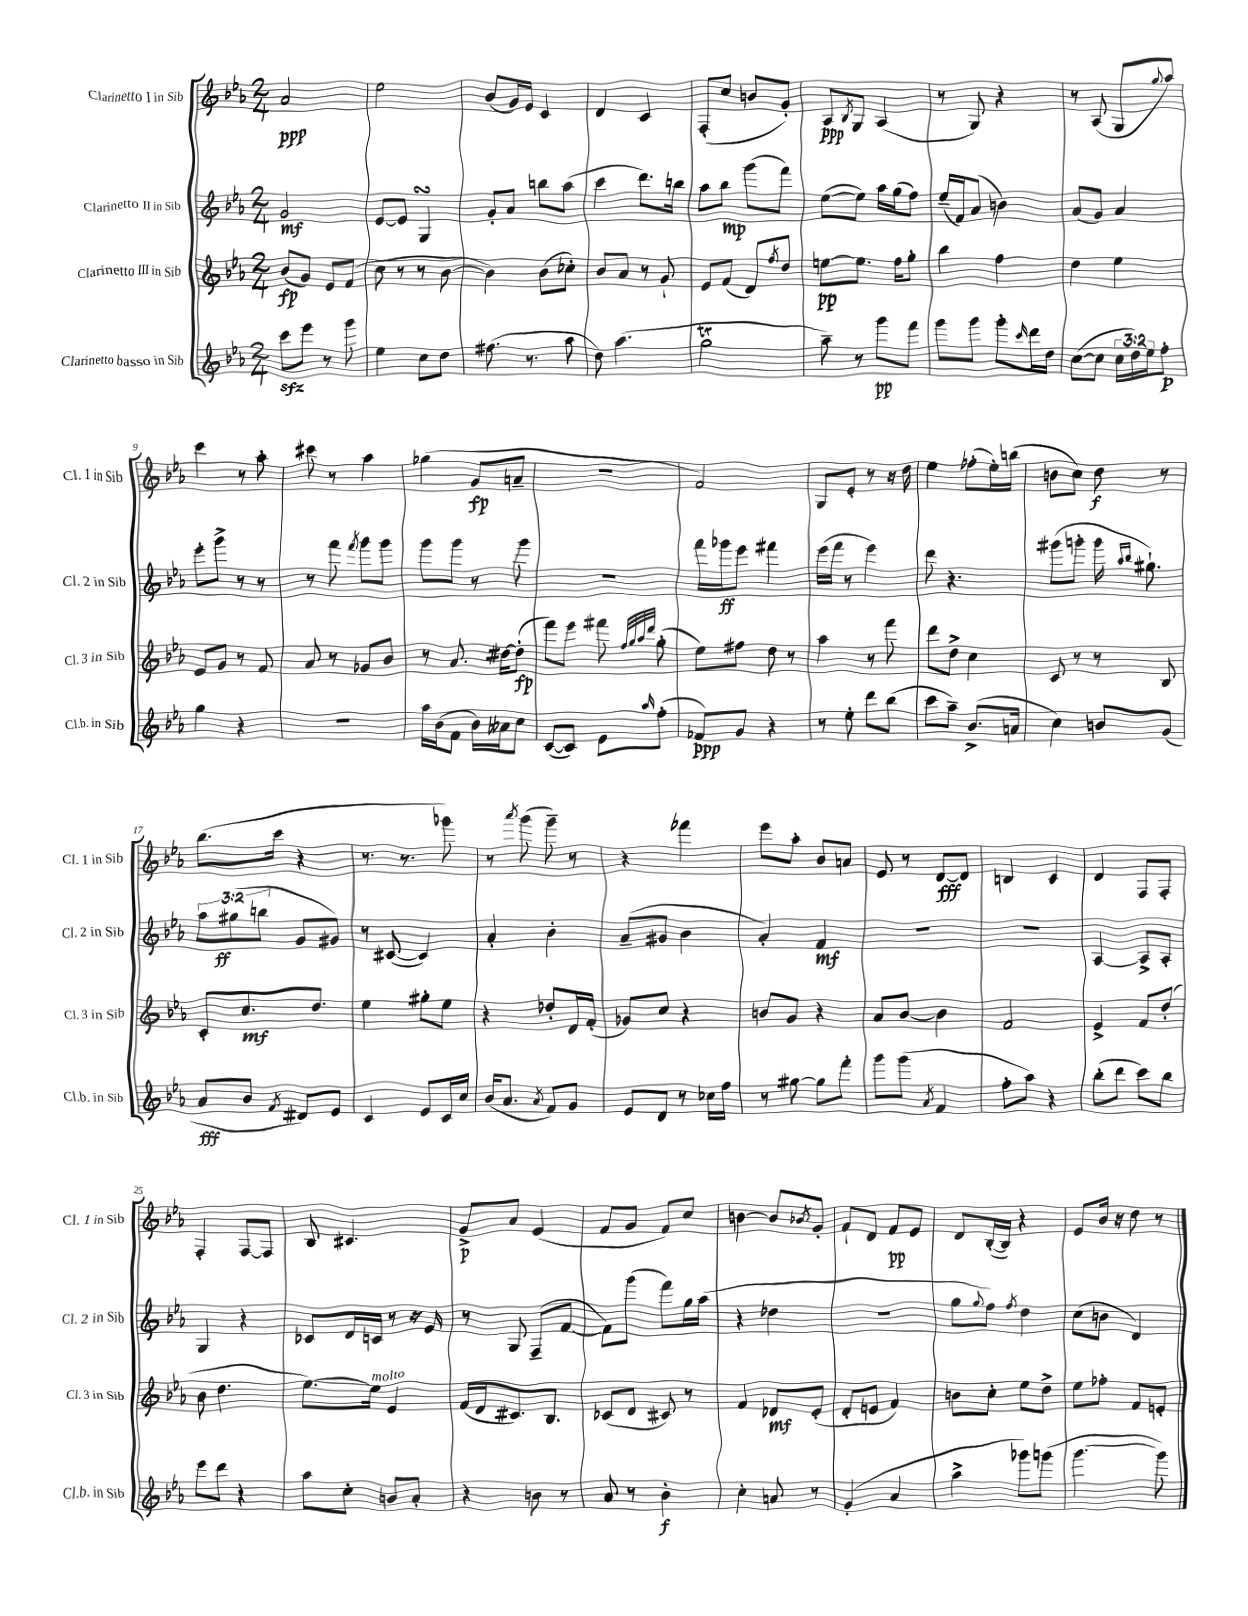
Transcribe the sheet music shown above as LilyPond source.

<<
\new StaffGroup <<
\new Staff = "s0" \with { instrumentName = "Clarinetto I in Sib" shortInstrumentName = "Cl. 1 in Sib" } {
    \clef treble \key ees \major \numericTimeSignature \time 2/4
    aes'2\ppp |
    ees''2 |
    bes'8( g'16) ees'16 c'4 |
    d'4 c'4 |
    f8-.( c''8 b'8 g'8-.) |
    aes8\ppp \acciaccatura { bes8 } g8 aes4( |
    r8 g8) r4 |
    r8 aes8( g8 \appoggiatura { g''8 } aes''8) |
    c'''4 r8 aes''8-. |
    cis'''8 r8 aes''4 |
    ges''4( g'8\fp a'8-- |
    R2 |
    f'2) |
    g8 ees'8-. r8 r16 d''16 |
    ees''4 fes''8-.( ees''16-.) b''16( |
    b'8 c''8) d''8\f r8 |
    bes''8.( c'''16 r4 |
    r8. r8. ges'''8) |
    r8 \acciaccatura { aes'''8 } g'''8( g'''8--) r8 |
    r4 fes'''4 |
    ees'''8 aes''8-. bes'8 a'8 |
    ees'8 r8 d'8~\fff d'8 |
    b4 c'4 |
    d'4 f8 f8-. |
    f4-. f8~ f8 |
    bes8 cis'4. |
    g'8->\p aes'8 ees'4( |
    f'8 g'8 f'8) c''8 |
    b'4~ b'8 \acciaccatura { bes'8 } g'8-. |
    f'8-! d'8 f'8\pp ees'8 |
    d'8 bes16~-.( bes16) r4 |
    ees'8 bes'16 r16 d''8 r8 \bar "|." |
}
\new Staff = "s1" \with { instrumentName = "Clarinetto II in Sib" shortInstrumentName = "Cl. 2 in Sib" } {
    \clef treble \key ees \major \numericTimeSignature \time 2/4 \override Staff.TupletNumber.text = #tuplet-number::calc-fraction-text
    g'2\mf |
    ees'8~ ees'8 g4\turn |
    g'8-. aes'8 b''8 aes''8( |
    c'''4 d'''8.) b''16 |
    aes''8 bes''8\mp g'''8( f'''8) |
    ees''8~( ees''8) aes''16 g''16( f''8) |
    ees''16--( f'16) aes'8( b'4) |
    aes'8( g'8) aes'4 |
    ees'''8-. g'''8-> r8 r8 |
    r8 f'''8 \acciaccatura { f'''8 } g'''8 g'''8 |
    g'''8 g'''8 r8 g'''8 |
    R2 |
    f'''16 ges'''16\ff ees'''8 fis'''4 |
    ees'''16( f'''16 r8 ees'''4) |
    d'''8 r4. |
    gis'''8( g'''8-. g'''16 \grace { aes''16 bes''16 } gis''8.-!) |
    \tuplet 3/2 { aes''8 gis''8\ff( b''8 } g'8 gis'8) |
    r8 cis'8~( cis'4) |
    aes'4-. bes'4-. |
    aes'8--( gis'8 bes'4 |
    aes'4-.) f'4\mf |
    R2 |
    R2 |
    aes4~ aes8-> aes8-. |
    g4 r4 |
    ces'8 d'16 c'16 r8 r16 ees'16 |
    r8 g8 f8--( f'8~ |
    f'8) g'''8( f'''8) g''16 aes''16( |
    r4 des''4 |
    R2 |
    g''8 \appoggiatura { g''8 } f''8) \acciaccatura { f''8 } d''4 |
    c''8( b'8 d'4) \bar "|." |
}
\new Staff = "s2" \with { instrumentName = "Clarinetto III in Sib" shortInstrumentName = "Cl. 3 in Sib" } {
    \clef treble \key ees \major \numericTimeSignature \time 2/4
    bes'8\fp( g'8) ees'8 f'8( |
    c''8 r8 r8 bes'8~ |
    bes'4) bes'8( ces''8-.) |
    bes'8 aes'8 r8 g'8-! |
    ees'8 f'8( d'8) \acciaccatura { f''8 } d''8 |
    e''8~\pp e''8. f''16 g''8-. |
    bes''4 f''4 |
    d''4 ees''4 |
    ees'8 g'8 r8 f'8 |
    aes'8 r8 ges'8 bes'8 |
    r8 aes'8. dis''16~ dis''8-.\fp( |
    f'''8) ees'''8 fis'''8 \grace { f''32 g''32 aes''32 d'''32 } g''8-.( |
    ees''8) fis''8 d''8 r8 |
    aes''4 r8 f'''8 |
    d'''8 d''8-> c''4 |
    c'8 r8 r8 bes8 |
    c'8-. c''8.\mf d''8. |
    ees''4 gis''8-. ees''8 |
    r4 des''8-. d'16 f'16-.( |
    ges'8) c''8 r4 |
    b'8 g'8 r4 |
    aes'8 bes'8~ bes'4 |
    f'2 |
    ees'4-> f'8 d''8-.( |
    bes'8 d''4. |
    ees''8.~) ees''16^\markup { \italic "molto" } ees'4 |
    f'16( d'16 cis'8.) bes8. |
    ces'8( d'8 cis'8) r8 |
    f'4 des'8\mf ees'8-.( |
    d'8-. e'8 f'4) |
    b'8 c''8-. ees''8 d''8-> |
    ees''8 fes''8-. f'8 e'8-. \bar "|." |
}
\new Staff = "s3" \with { instrumentName = "Clarinetto basso in Sib" shortInstrumentName = "Cl.b. in Sib" } {
    \clef treble \key ees \major \numericTimeSignature \time 2/4 \override Staff.TupletNumber.text = #tuplet-number::calc-fraction-text
    c'''8\sfz ees'''8 r8 g'''8 |
    ees''4 c''8 d''8 |
    fis''8.( r8. aes''8 |
    d''8) aes''4.( |
    g''2\trill |
    aes''8--) r8 g'''8\pp f'''8 |
    g'''8 g'''8 g'''8-. \grace { c'''16 } d'''16 d''16 |
    c''8~( c''8 \tuplet 3/2 { c''16 d''16) ees''16 } f''8-.\p |
    g''4 r4 |
    r2 |
    aes''16 bes'16( f'8 bes'16) aeses'16 c''8 |
    c'8~( c'8) ees'8 \grace { aes''16 } f''8-.( |
    fes'8\ppp) g'8 r4 |
    r8 ees''8-. d'''8 bes''8( |
    c'''8 aes''8--) bes'8.->( a'16 |
    c''4) b'8 g'8( |
    aes'8\fff bes'8 \acciaccatura { f'8 } dis'8) ees'8 |
    c'4 ees'8 c'16 c''16 |
    bes'16( aes'8. \acciaccatura { aes'8 } f'8) g'8 |
    ees'8 d'8 r8 ces''16 f''16 |
    r8 gis''8~ gis''8 f'''8-. |
    g'''8 g'''8( \acciaccatura { aes'8 } f'4 |
    f''8-. aes''8) r4 |
    bes''8-.( d'''8 c'''8) bes''8 |
    ees'''8 d'''8 r4 |
    aes''8 c''8-. b'8 aes'8-. |
    r4 b'8 r8 |
    aes'8 r8 bes'4-.\f |
    c''4-. a'8 r8 |
    g'4-.( aes'4 |
    aes''4-> ges'''8) g'''8( |
    g'''4.~ g'''8) \bar "|." |
}
>>
>>
